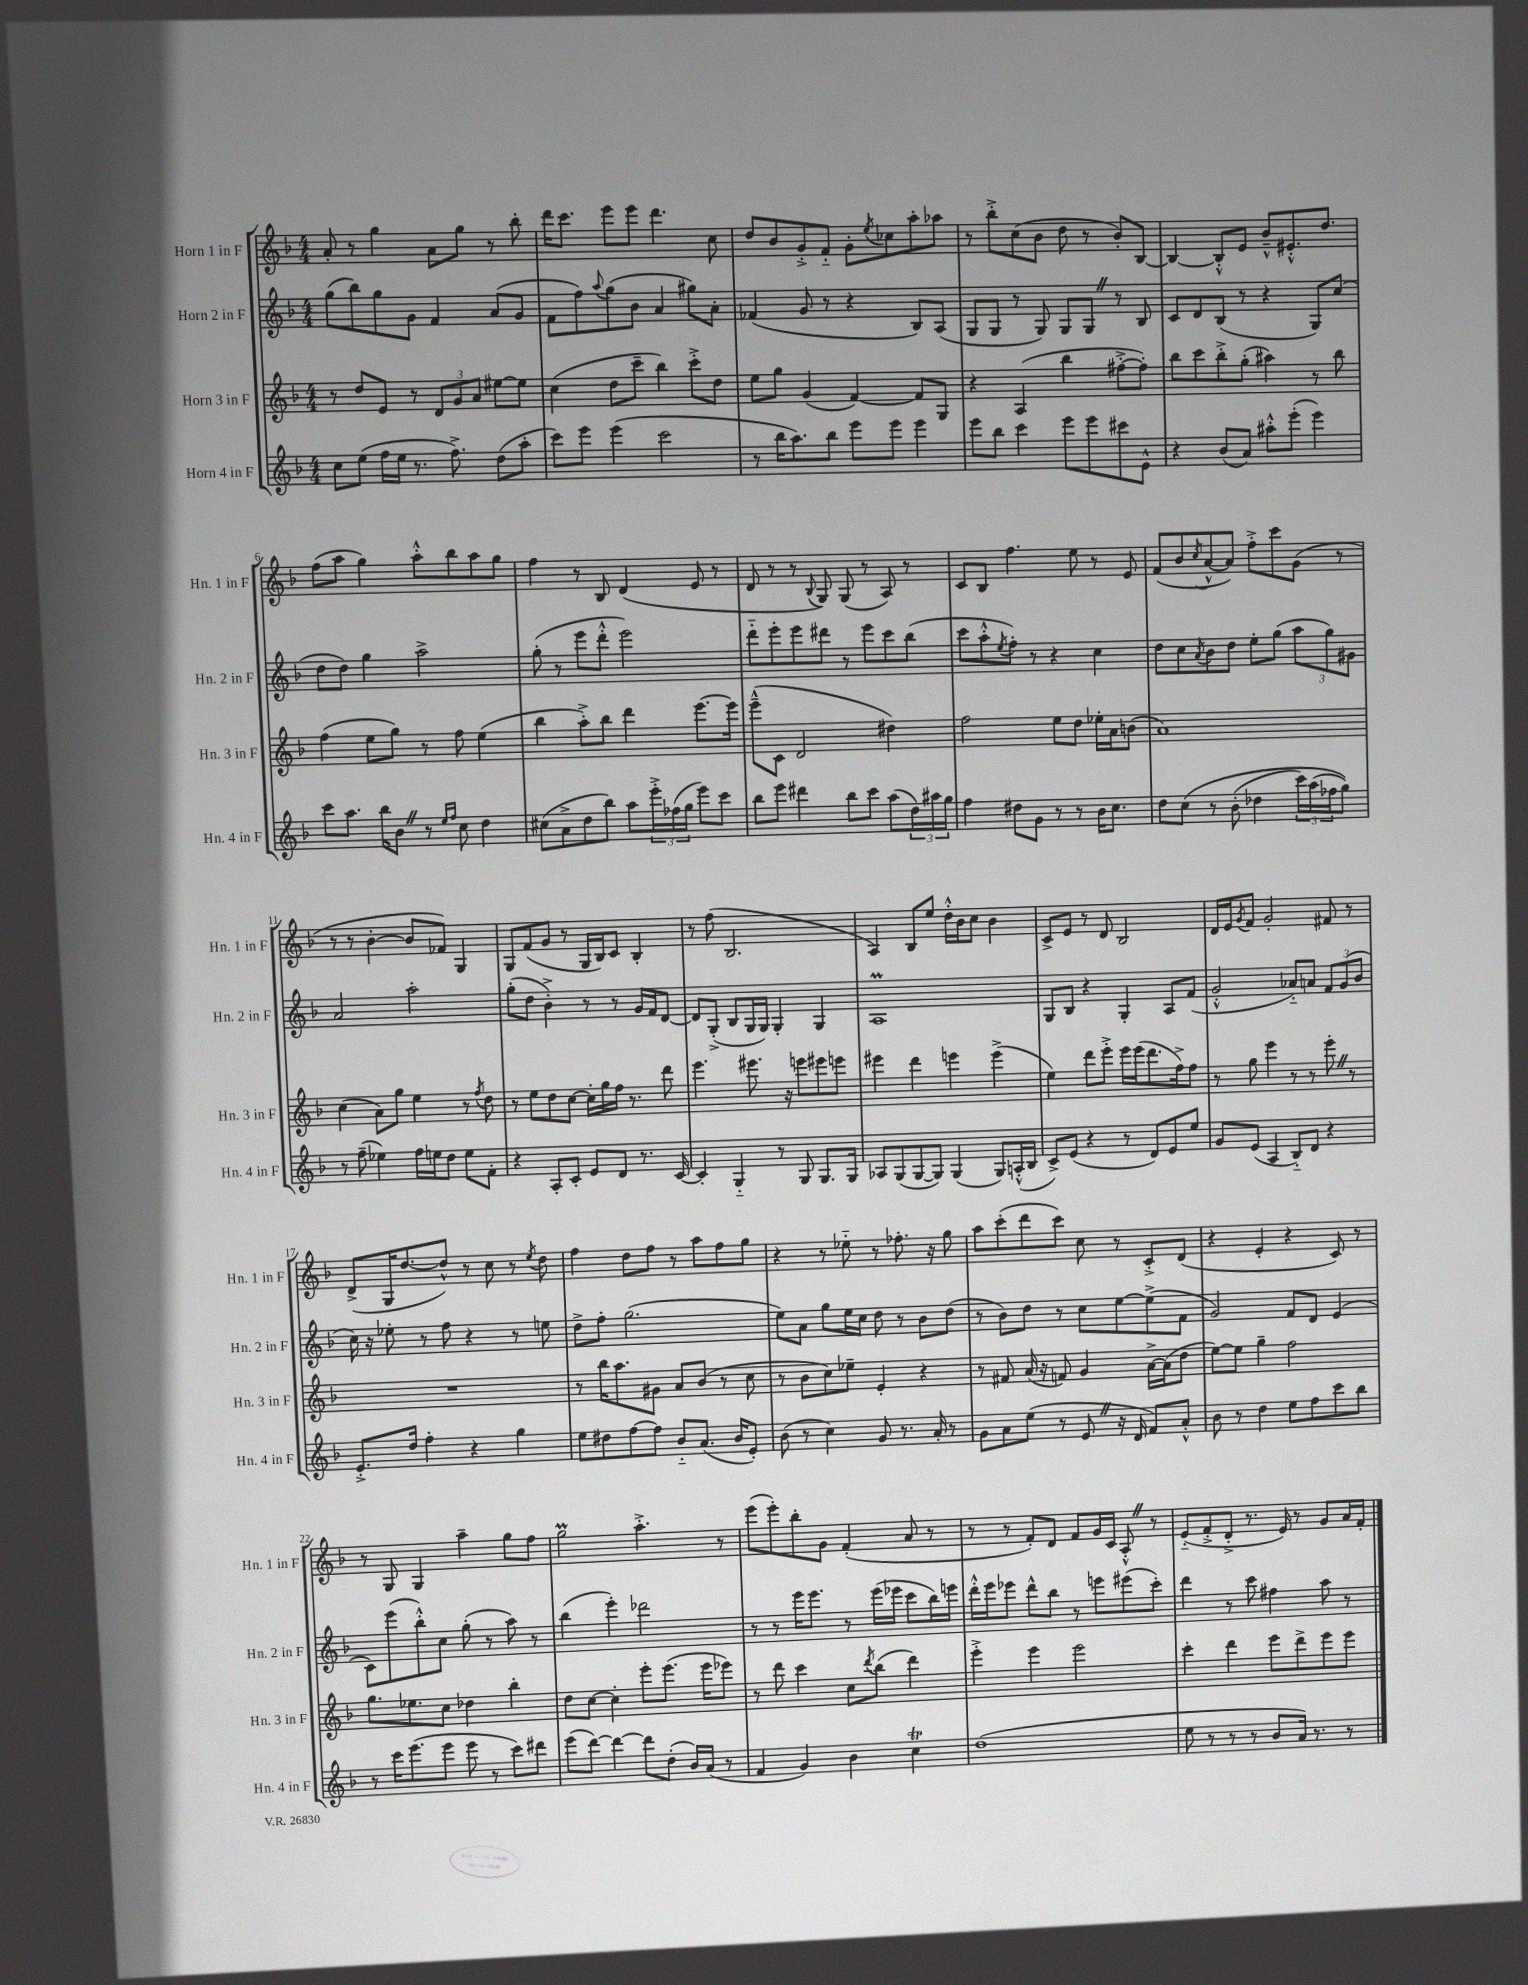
<<
\new StaffGroup <<
\new Staff = "s0" \with { instrumentName = "Horn 1 in F" shortInstrumentName = "Hn. 1 in F" } {
    \clef treble \key f \major \numericTimeSignature \time 4/4
    a'8-. r8 g''4 a'8 g''8 r8 bes''8-. |
    d'''16 c'''8. e'''8 e'''8 d'''4. c''8 |
    d''8 bes'8 g'8-.-> f'8-_ g'8-. \acciaccatura { e''8 } ces''8 a''8-. aes''8 |
    r8 bes''8-.-> c''8( bes'8 d''8 r8 bes'8-.) bes8~ |
    bes4~ bes8-.-^ e'8 bes'8---^ eis'8.-.-^ d''8. |
    f''8( a''8 g''4) a''8-.-^ bes''8 a''8 g''8 |
    f''4 r8 bes8 d'4( e'8 r8 |
    d'8 r8 r8 \appoggiatura { bes8 } g8) g8( r8 a8) r8 |
    c'8 bes8 f''4. e''8 r8 e'8 |
    f'8( bes'8 \acciaccatura { c''8 } a'8~-^ a'8) f''8-.-> c'''8 g'8( r8 |
    r8 r8 bes'4~-. bes'8 fes'8) g4 |
    g8 f'8( g'8 r8 g16 bes16) c'8 bes4-. |
    r8 f''8( bes2. |
    a4) bes8 e''8 d''16-.-^ bes'16 c''8 bes'4 |
    c'8-> e'8 r8 d'8 bes2 |
    d'16 e'16 \acciaccatura { g'8 } f'8 g'2-. fis'8 r8 |
    d'8->( g16 d''8.~ d''8-^) r8 c''8 r8 \acciaccatura { e''8 } d''8 |
    f''4 d''8 f''8 r8 a''8 f''8 g''8 |
    r4 r8 ees''8-_ r8 fes''8.-. r16 g''8 |
    a''8 c'''8-.( d'''8 c'''8) c''8 r8 c'8-.-> d'8( |
    r4 e'4-. r4 c'8) r8 |
    r8 g8 g4 a''4-- g''8 f''8 |
    g''2\prall a''4.-.-> r8 |
    e'''8( e'''8-.) bes''8-. g'8 f'4-.( a'8 r8 |
    r8 r8 f'8-.) d'8 f'8 g'16 c'16 a8-.-^ \once \override BreathingSign.text = \markup { \musicglyph "scripts.caesura.straight" } \breathe r8 |
    e'8-_( f'8-.-> d'8-.-> r8. e'16) r8 g'8 a'16 f'16-. \bar "|." |
}
\new Staff = "s1" \with { instrumentName = "Horn 2 in F" shortInstrumentName = "Hn. 2 in F" } {
    \clef treble \key f \major \numericTimeSignature \time 4/4
    g''8( bes''8) g''8 g'8 f'4 a'8( g'8 |
    f'8 f''8) \appoggiatura { a''8 } g''8( bes'8 a'4 gis''8) a'8-. |
    fes'4( g'8 r8 r4 bes8) a8( |
    g8 g8 r8 g8) g8 g8 \once \override BreathingSign.text = \markup { \musicglyph "scripts.caesura.straight" } \breathe r8 bes8 |
    c'8 d'8 bes8( r8 r4 g8) c''8( |
    d''8 d''8) g''4 a''2-> |
    g''8-.( r8 e'''8 d'''8-.-^ e'''2) |
    d'''8-_ e'''8-. e'''8 dis'''8 r8 e'''8 c'''8 bes''8( |
    c'''8 a''8-.-^ \acciaccatura { e''8 } f''8-.) r8 r4 c''4 |
    d''8 c''8 \acciaccatura { a'8 } bes'8 d''8 e''8-. g''8( \tuplet 3/2 { a''8 g''8) gis'8 } |
    a'2 a''2-. |
    g''8-.( d''8 bes'4-.->) r8 r8 g'16 f'16 d'8~ |
    d'8 g8-.->( bes8 g16 g16) g4-. g4 |
    a1\prall |
    g8 bes8 r4 g4-. a8 f'8( |
    g'2-.-^ aes'8-_) a'8 \tuplet 3/2 { f'8 g'8( bes'8 } |
    c''16) r16 ees''8-. r8 f''8 r4 r8 e''8 |
    d''8-> f''8-. g''2.( |
    e''8) a'8 g''8 e''16 c''16 d''8 r8 bes'8 d''8( |
    r8 bes'8) d''8 r8 c''8 e''8~ e''8->( f'8 |
    g'2) f'8 d'8 e'4( |
    c'8) e'''8( bes''8-.-^) c''8 g''8-.( r8 a''8) r8 |
    bes''4( e'''4-.) des'''2 |
    r8 r8 e'''16 e'''8. r8 e'''16( ees'''16 c'''8 bes''16) e'''16 |
    d'''16-.-^ e'''16 ees'''8 d'''8-^ bes''8 r8 e'''8 eis'''8( c'''8-.) |
    d'''4 r8 c'''8 fis''4 a''8 r8 \bar "|." |
}
\new Staff = "s2" \with { instrumentName = "Horn 3 in F" shortInstrumentName = "Hn. 3 in F" } {
    \clef treble \key f \major \numericTimeSignature \time 4/4
    r8 d''8 e'8 r8 \tuplet 3/2 { d'8 g'8 a'8 } eis''8~ eis''8 |
    c''4( d''8 c'''8-- bes''4) c'''8-.-> d''8 |
    e''8 g''8 g'4( f'4~) f'8 g8 |
    r4 a4( bes''4 fis''8~-.-> fis''8-.) |
    bes''8 c'''8 bes''8-.-> g''8-.( ais''4) r8 bes''8 |
    f''4( e''8 g''8) r8 f''8 e''4( |
    bes''4 a''8-.->) bes''8 d'''4 e'''8.~ e'''16 |
    e'''8---^( c'8 d'2 dis''4) |
    f''2 e''8 d''8 ees''16-. a'16 b'8( |
    a'1) |
    c''4( a'8) g''8 e''4 r8 \acciaccatura { f''8 } d''8 |
    r8 e''8 d''8 c''8~ c''16-. g''16 f''16 r8. d'''8 |
    e'''4. eis'''8. r16 e'''8 eis'''8 e'''8 |
    eis'''4 d'''4 e'''4 e'''4->( |
    e''4) d'''8 e'''8-.-> e'''16 e'''16( d'''8. f''16->) f''8 |
    r8 g''8 e'''4 r8 r8 e'''8-. \once \override BreathingSign.text = \markup { \musicglyph "scripts.caesura.straight" } \breathe r8 |
    R1 |
    r8 bes''16 a''8. gis'8 a'8 bes'8( r8 c''8 |
    r8 bes'8 c''8) ees''8-- e'4-. r4 |
    r8 fis'8 a'16( r16 f'8) g'4 a'16~-> a'16( d''8 |
    e''8~) e''8 g''4-- f''2 |
    g''8. ees''8. c''8 des''4 bes''4-. |
    d''8 c''8~ c''4-. e'''8-. e'''8.( e'''16 ees'''8) |
    r8 d'''8 c'''4 c''8 \acciaccatura { d'''8 } bes''8( d'''4) |
    e'''4-.-> e'''4 e'''2 |
    c'''4-. d'''4 e'''8 d'''8-> e'''8 e'''8 \bar "|." |
}
\new Staff = "s3" \with { instrumentName = "Horn 4 in F" shortInstrumentName = "Hn. 4 in F" } {
    \clef treble \key f \major \numericTimeSignature \time 4/4
    c''8 e''8( f''16 e''16 r8. f''8.->) d''8( a''8-. |
    c'''8) e'''8 e'''4( c'''2 |
    r8 bes''16 a''8.) bes''8 e'''8 e'''8 e'''4 |
    e'''8 bes''8 c'''4 e'''8 e'''8 cis'''8 e'8-^ |
    r4 bes'8( a'8) ais''8-.-^ e'''8-.( e'''4) |
    c'''8 a''8. bes''16 bes'8 \once \override BreathingSign.text = \markup { \musicglyph "scripts.caesura.straight" } \breathe r8 \grace { e''16 f''16 } c''8 d''4 |
    cis''8( a'8-> d''8 bes''8) a''8 \tuplet 3/2 { e'''16-.-> fes''16( g''16 } e'''8) c'''8 |
    bes''8 e'''8 dis'''4 bes''8 c'''8 a''8( \tuplet 3/2 { d''16) ais''16 g''16 } |
    f''4 dis''8 g'8 r8 r8 bes'16 c''8. |
    d''8 c''8\( r8 bes'8-.( des''4 \tuplet 3/2 { c'''16) a''16( fes''16 } g''8)\) |
    r8 f''8--( ees''4) f''16 e''16 d''8 e''8 f'8-. |
    r4 a8-. c'8-. e'8 d'8 r8. c'16~ |
    c'4-. g4-_ r8 g8 g8. g16 |
    aes8 g8( g8~ g8) g4( g8) a16-.-^( bes16 |
    c'8->) e'8( r4 r8 d'8) e'8 e''8 |
    g'8 e'8( a4 bes8-_) d'8 r4 |
    e'8.-.-> d''16 f''4-. r4 g''4 |
    e''8 dis''8 f''8~ f''8 bes'8-_ a'8.( bes'16 e'8-.) |
    bes'8( r8 c''4) g'8 r8. a'16-. r8 |
    g'8 a'8 e''8( r8 e'8 \once \override BreathingSign.text = \markup { \musicglyph "scripts.caesura.straight" } \breathe r16 d'16 f'8) a'8-.-^ |
    bes'8 r8 d''4 e''8 f''8 c'''8 bes''8 |
    r8 c'''16 e'''8.( e'''8 e'''8 r8 c'''8) dis'''8 |
    e'''8( d'''8~) d'''4~ d'''8 d''8-.( bes'16) a'16( r8 |
    f'4 g'4) bes'4 c''4\trill |
    d''1( |
    e''8 r8 r8 r8 bes'8 a'16) r8. r8 \bar "|." |
}
>>
>>
